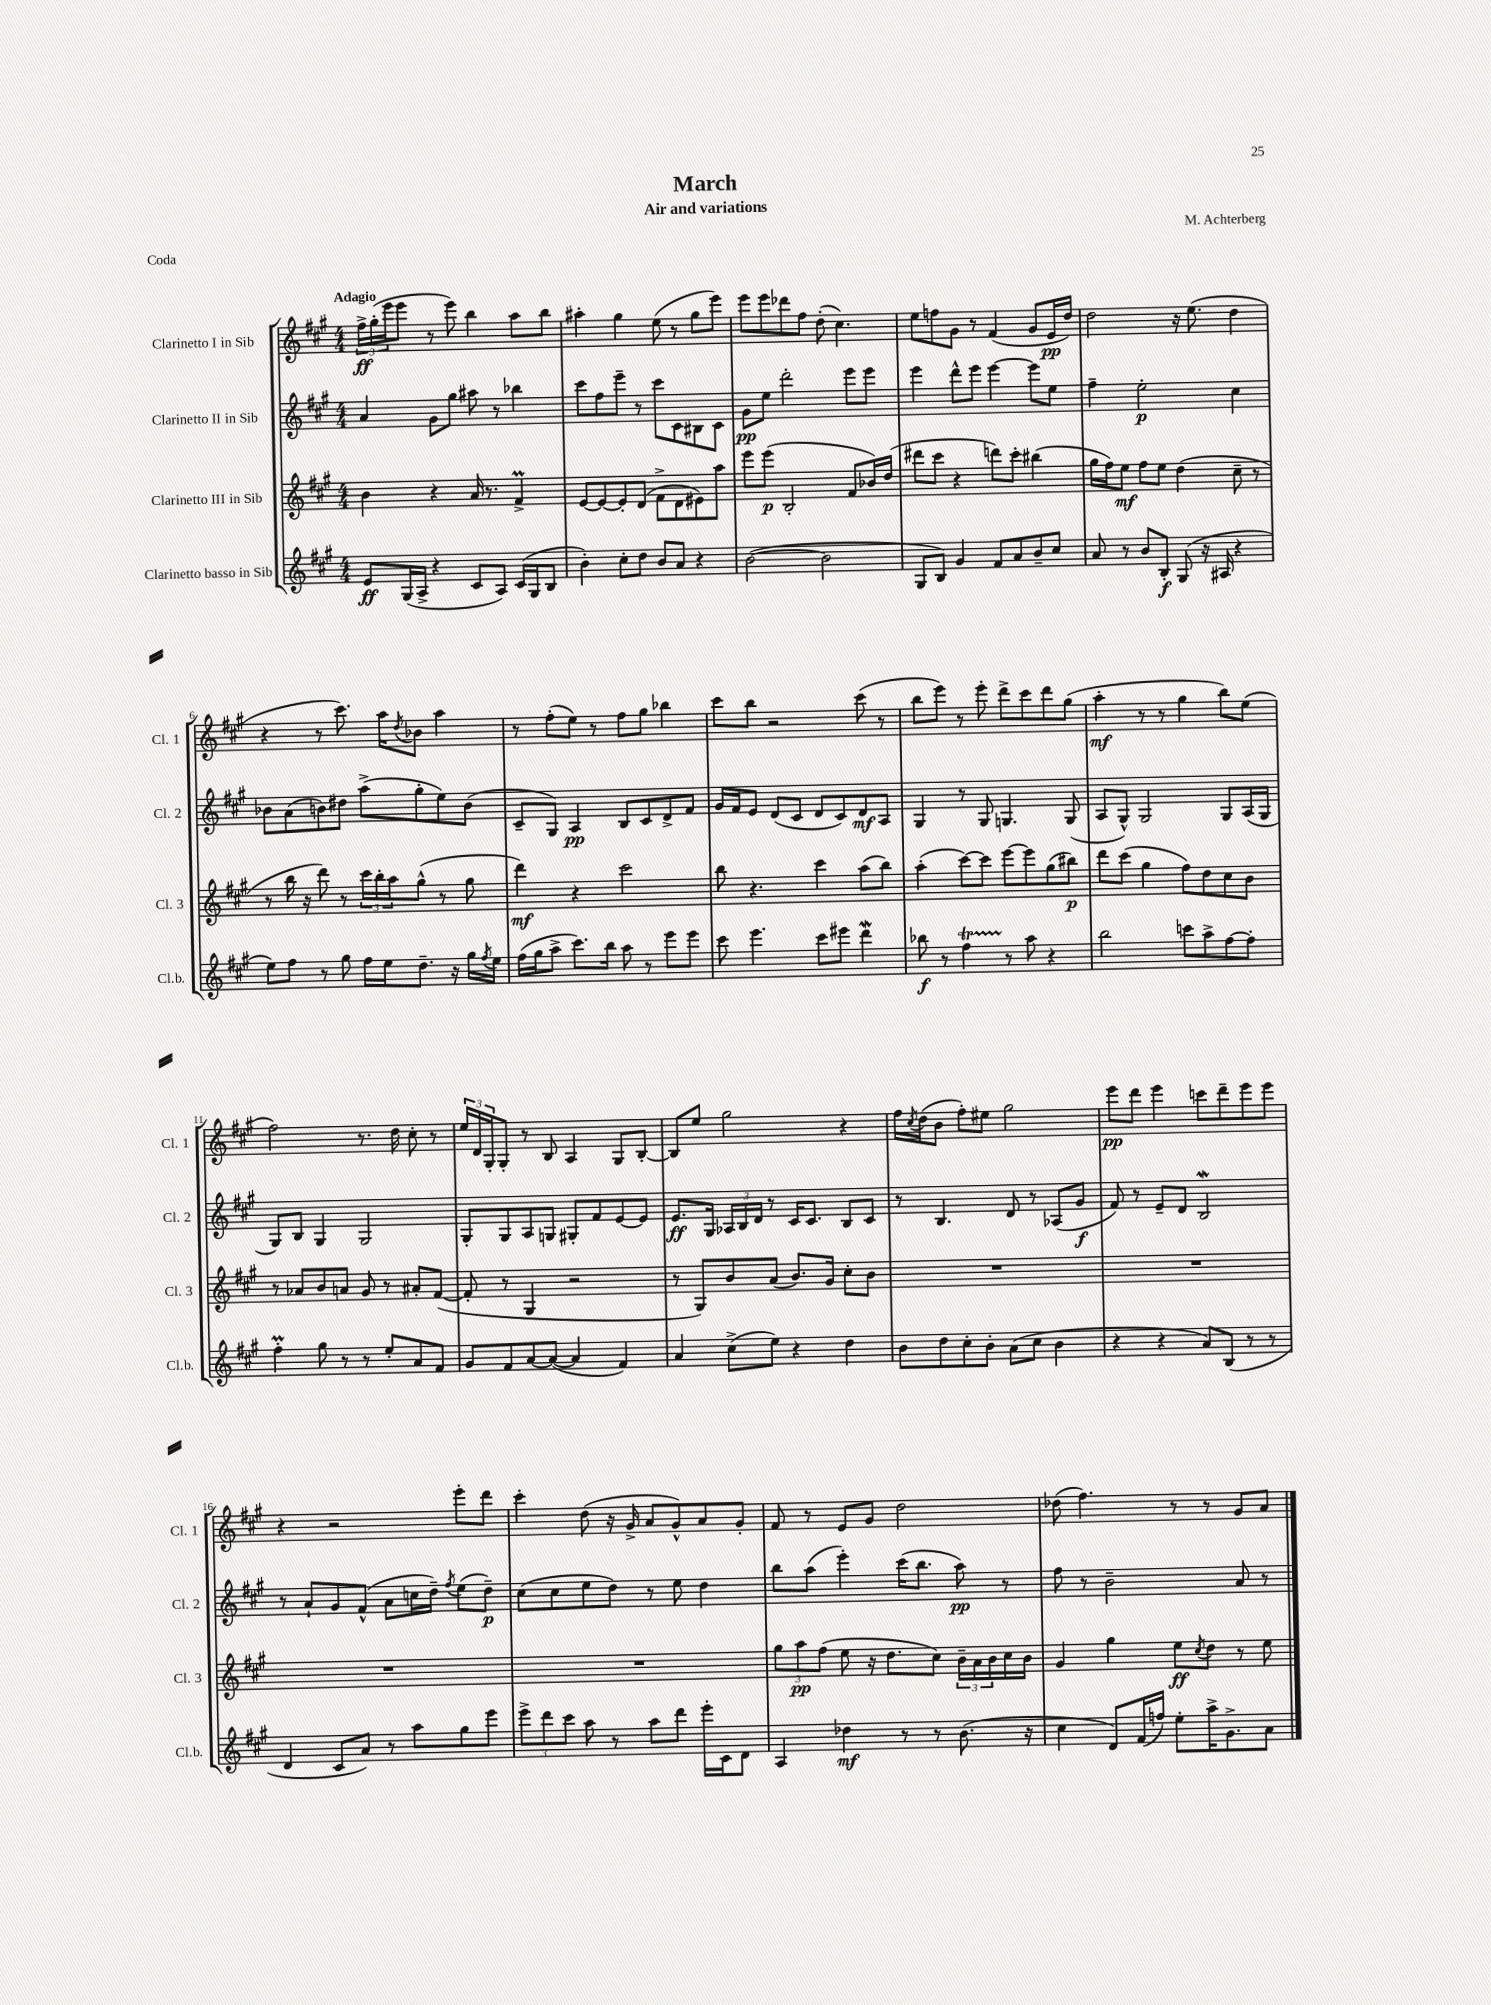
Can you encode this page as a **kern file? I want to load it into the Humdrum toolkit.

**kern	**dynam	**kern	**dynam	**kern	**dynam	**kern	**dynam
*part4	*part4	*part3	*part3	*part2	*part2	*part1	*part1
*staff4	*staff4	*staff3	*staff3	*staff2	*staff2	*staff1	*staff1
*I"Clarinetto basso in Sib	*	*I"Clarinetto III in Sib	*	*I"Clarinetto II in Sib	*	*I"Clarinetto I in Sib	*
*I'Cl.b.	*	*I'Cl. 3	*	*I'Cl. 2	*	*I'Cl. 1	*
*clefG2	*	*clefG2	*	*clefG2	*	*clefG2	*
*k[f#c#g#]	*	*k[f#c#g#]	*	*k[f#c#g#]	*	*k[f#c#g#]	*
*M4/4	*	*M4/4	*	*M4/4	*	*M4/4	*
=1	=1	=1	=1	=1	=1	=1	=1
!	!	!	!	!	!	!LO:TX:a:B:t=Adagio	!
8e/L	ff	4b\	.	4a/	.	24ff#^\LL	ff
.	.	.	.	.	.	(24gg#'\	.
.	.	.	.	.	.	24eee\J	.
(16G#/L	.	.	.	.	.	8eee\J	.
16A^/JJ	.	.	.	.	.	.	.
4r	.	4r	.	8g#\L	.	8r	.
.	.	.	.	8gg#\J	.	8eee\)	.
8c#/L	.	16a/	.	8aa#X\	.	4bb\	.
.	.	8.r	.	.	.	.	.
8A/J)	.	.	.	8r	.	.	.
(16c#/LL	.	4f#M^/	.	4bb-X\	.	8aa\L	.
16G#/J	.	.	.	.	.	.	.
8B/J	.	.	.	.	.	8bb\J	.
=2	=2	=2	=2	=2	=2	=2	=2
4b'\)	.	[8e/L	.	8ccc#\L	.	4aa#X'\	.
.	.	8e/_	.	8ff#\	.	.	.
8cc#'\L	.	8e'/]	.	8eee~\J	.	4gg#\	.
8dd\J	.	(8d/J	.	8r	.	.	.
8b/L	.	8f#^\L	.	8ccc#\L	.	(8ee\	.
8a/J	.	8d\	.	8c#\	.	8r	.
4r	.	8e#X\)	.	8B#X\	.	8gg#\L	.
.	.	8aa\J	.	8c#\J	.	8eee\J)	.
=3	=3	=3	=3	=3	=3	=3	=3
([2b\	.	8eee\L	.	8g#\L	pp	8eee\L	.
.	.	(8eee\J	p	8ee\J	.	8eee\	.
.	.	2B'/	.	2ddd'\	.	8ddd-X\	.
.	.	.	.	.	.	8ff#\J	.
2b\]	.	.	.	.	.	(8dd'\	.
.	.	.	.	.	.	4.cc#\)	.
.	.	8f#/L	.	8eee\L	.	.	.
.	.	16b-X/L)	.	8eee\J	.	.	.
.	.	(16dd/JJ	.	.	.	.	.
=4	=4	=4	=4	=4	=4	=4	=4
8G#/L	.	8ddd#X\L	.	4eee\	.	8ee\L	.
8B/J)	.	8ccc#\J	.	.	.	8ffn\	.
4g#/	.	4r	.	8ddd^^\L	.	8g#\J	.
.	.	.	.	8eee\J	.	8r	.
8f#/L	.	8dddn\L)	.	[4eee\	.	(4f#/	.
8a/	.	8ccc#'\J	.	.	.	.	.
8b~/	.	(4bb#X\	.	8eee\L]	.	8g#/L	.
8cc#/J	.	.	.	8ee\J	.	16e/L	pp
.	.	.	.	.	.	16dd/JJ)	.
=5	=5	=5	=5	=5	=5	=5	=5
8a/	.	16gg#\LL	.	4ff#~\	.	2dd\	.
.	.	16ff#\J)	.	.	.	.	.
8r	.	8ee\J	mf	.	.	.	.
8b/L	.	8ff#\L	.	2ee'\	p	.	.
8B'/J	f	8ee\J	.	.	.	.	.
(8G#/	.	(4dd\	.	.	.	16r	.
.	.	.	.	.	.	(8.ee\	.
16r	.	.	.	.	.	.	.
16A#X/	.	.	.	.	.	.	.
4r	.	8cc#~\	.	4cc#\	.	4dd\	.
.	.	8r	.	.	.	.	.
!!LO:LB:g=z
=6	=6	=6	=6	=6	=6	=6	=6
8ee\L)	.	8r	.	8b-X\L	.	4r	.
8ff#\J	.	16bb\	.	(8a\	.	.	.
.	.	16r	.	.	.	.	.
8r	.	8ddd\)	.	8bn\)	.	8r	.
8gg#\	.	8r	.	8dd#X\J	.	8.ccc#\)	.
16ff#\LL	.	24ccc#\LL	.	(8aa^\L	.	.	.
.	.	24bb'\	.	.	.	.	.
16ee\J	.	.	.	.	.	16aa\KL	.
.	.	24aa\J	.	.	.	.	.
.	.	.	.	.	.	8qdd/	.
8.dd~\J	.	(8gg#^^\J	.	8gg#'\	.	8b-X\J	.
.	.	8r	.	8ee\)	.	4aa\	.
16r	.	.	.	.	.	.	.
16gg#\LL	.	8gg#\	.	(8b\J	.	.	.
8qff#/	.	.	.	.	.	.	.
16ee\JJ	.	.	.	.	.	.	.
=7	=7	=7	=7	=7	=7	=7	=7
(16ff#\LL	.	4ddd\)	mf	8c#~/L	.	8r	.
16gg#\J	.	.	.	.	.	.	.
8aa^\J	.	.	.	8G#/J)	.	(8ff#'\L	.
8.ccc#\L)	.	4r	.	4A/	pp	8ee\J)	.
.	.	.	.	.	.	8r	.
16bb\Jk	.	.	.	.	.	.	.
8aa\	.	2ccc#\	.	8B/L	.	8ff#\L	.
8r	.	.	.	8c#/	.	8gg#\J	.
8eee\L	.	.	.	8d^/	.	4bb-X\	.
8eee\J	.	.	.	8f#/J	.	.	.
=8	=8	=8	=8	=8	=8	=8	=8
8ccc#\	.	8bb\	.	16g#/LL	.	8ccc#\L	.
.	.	.	.	16f#/J	.	.	.
4.eee\	.	4.r	.	8e/J	.	8bb\J	.
.	.	.	.	(8d/L	.	2r	.
.	.	.	.	8c#/J	.	.	.
8ccc#\L	.	4ccc#\	.	8d/L	.	.	.
8eee#X\J	.	.	.	8c#/)	.	.	.
4dddw\	.	(8aa\L	.	8d/	mf	(8ccc#\	.
.	.	8bb\J)	.	8A/J	.	8r	.
=9	=9	=9	=9	=9	=9	=9	=9
8bb-X\	f	(4aa'\	.	4G#/	.	8bb\L	.
8r	.	.	.	.	.	8eee\J)	.
4ff#T\	.	[8ccc#\L)	.	8r	.	8r	.
.	.	8ccc#\J]	.	8G#/	.	8eee'\	.
8r	.	[8eee\L	.	4.Gn/	.	8ddd^\L	.
8aa\	.	8eee\]	.	.	.	8ccc#\	.
4r	.	(8gg#\	.	.	.	8ddd\	.
.	.	8bb#X\J)	p	(8G/	.	(8gg#\J	.
=10	=10	=10	=10	=10	=10	=10	=10
2bb\	.	8ddd\L	.	8A/L	.	4aa'\	mf
.	.	(8ccc#\J	.	8G#^^/J)	.	.	.
.	.	4gg#\	.	2G#/	.	8r	.
.	.	.	.	.	.	8r	.
8cccn\L	.	8ff#\L)	.	.	.	4gg#\	.
8aa^\	.	8dd\	.	.	.	.	.
[8ff#\	.	8cc#\	.	8G#/L	.	8bb\L)	.
8ff#'\J]	.	8b\J	.	(16A/L	.	(8ee\J	.
.	.	.	.	16G#/JJ	.	.	.
!!LO:LB:g=z
=11	=11	=11	=11	=11	=11	=11	=11
4ff#M'\	.	8r	.	8G#/L)	.	2ff#\)	.
.	.	8a-X/L	.	8B/J	.	.	.
8gg#\	.	8b/	.	4G#/	.	.	.
8r	.	8an/J	.	.	.	.	.
8r	.	8g#/	.	2G#/	.	8.r	.
8ee'/L	.	8r	.	.	.	.	.
.	.	.	.	.	.	16dd\	.
8a/	.	8a#X'/L	.	.	.	8cc#'\	.
8f#/J	.	([8f#/J	.	.	.	8r	.
=12	=12	=12	=12	=12	=12	=12	=12
8g#/L	.	8f#'/]	.	8G#'/L	.	24ee/LL	.
.	.	.	.	.	.	24d/	.
.	.	.	.	.	.	24G#'/J	.
8f#/	.	8r	.	8G#/	.	8G#'/J	.
[8a/	.	4G#/	.	8A/	.	8r	.
(8a/J_	.	.	.	8Gn/J	.	8B/	.
4a/]	.	2r	.	8G#X'/L	.	4A/	.
.	.	.	.	8f#/	.	.	.
4f#/)	.	.	.	[8e/	.	8G#/L	.
.	.	.	.	8e/J]	.	[8B'/J	.
=13	=13	=13	=13	=13	=13	=13	=13
4a/	.	8r	.	8.e/L	ff	8B/L]	.
.	.	8G#/L)	.	.	.	8ee/J	.
.	.	.	.	16G#/Jk	.	.	.
(8cc#^\L	.	8b/	.	24A-X/LL	.	2gg#\	.
.	.	.	.	24B/	.	.	.
.	.	.	.	24d/JJ	.	.	.
8ee\J)	.	(8a/J	.	8r	.	.	.
4r	.	8.b/L)	.	16c#/KL	.	.	.
.	.	.	.	8.c#/J	.	.	.
.	.	16g#/Jk	.	.	.	.	.
4dd\	.	8cc#'\L	.	8B/L	.	4r	.
.	.	8b\J	.	8c#/J	.	.	.
=14	=14	=14	=14	=14	=14	=14	=14
8b\L	.	1r	.	8r	.	16ff#\LL	.
.	.	.	.	.	.	8qcc#/	.
.	.	.	.	.	.	(16dd\J	.
8dd\	.	.	.	4.B/	.	8b\J	.
8cc#'\	.	.	.	.	.	8ff#'\L)	.
8b'\J	.	.	.	.	.	8ee#X\J	.
(8a\L	.	.	.	8d/	.	2gg#\	.
8cc#\J	.	.	.	8r	.	.	.
4b\	.	.	.	(8A-X/L	.	.	.
.	.	.	.	8g#/J	f	.	.
=15	=15	=15	=15	=15	=15	=15	=15
4r	.	1r	.	8f#/)	.	8eee\L	pp
.	.	.	.	8r	.	8ddd\J	.
4r	.	.	.	8e~/L	.	4eee\	.
.	.	.	.	8d/J	.	.	.
8a/L)	.	.	.	2BW/	.	8cccn\L	.
(8B/J	.	.	.	.	.	8ddd~\	.
8r	.	.	.	.	.	8eee\	.
8r	.	.	.	.	.	8eee\J	.
!!LO:LB:g=z
=16	=16	=16	=16	=16	=16	=16	=16
4d/	.	1r	.	8r	.	4r	.
.	.	.	.	8a`/L	.	.	.
8c#/L	.	.	.	8g#/	.	2r	.
8a/J)	.	.	.	(8f#^^/J	.	.	.
8r	.	.	.	8a\L	.	.	.
8aa\L	.	.	.	16ccn\L	.	.	.
.	.	.	.	16dd~\JJ)	.	.	.
.	.	.	.	8qff#/	.	.	.
8gg#\	.	.	.	(8ee\L	.	8eee'\L	.
8eee\J	.	.	.	8dd~\J)	p	8ddd\J	.
=17	=17	=17	=17	=17	=17	=17	=17
12eee^\L	.	1r	.	(8cc#\L	.	4ccc#'\	.
12ddd\	.	.	.	.	.	.	.
.	.	.	.	8cc#\	.	.	.
12ccc#\J	.	.	.	.	.	.	.
8aa\	.	.	.	8ee\	.	(8dd\	.
8r	.	.	.	8dd\J)	.	16r	.
.	.	.	.	.	.	16g#^/	.
8aa\L	.	.	.	8r	.	8a/L	.
8ddd\J	.	.	.	8ee\	.	8g#^^/)	.
16eee'\LL	.	.	.	4dd\	.	8a/	.
16c#\J	.	.	.	.	.	.	.
8d\J	.	.	.	.	.	8g#'/J	.
=18	=18	=18	=18	=18	=18	=18	=18
4A/	.	12gg#\L	.	8bb\L	.	8f#/	.
.	.	12aa\	pp	.	.	.	.
.	.	.	.	(8aa\J	.	8r	.
.	.	(12ff#\J	.	.	.	.	.
4dd-X\	mf	8ee\	.	4eee'\)	.	8e/L	.
.	.	16r	.	.	.	8g#/J	.
.	.	8.dd\L	.	.	.	.	.
8r	.	.	.	(16ccc#\KL	.	2dd\	.
.	.	.	.	8.bb\J	.	.	.
8r	.	8cc#\J)	.	.	.	.	.
(8.b\	.	24b~\LL	.	8aa\)	pp	.	.
.	.	24a\	.	.	.	.	.
.	.	24b\	.	.	.	.	.
.	.	16cc#\	.	8r	.	.	.
16r	.	16b\JJ	.	.	.	.	.
=19	=19	=19	=19	=19	=19	=19	=19
4cc#\	.	4g#/	.	8ff#\	.	(8dd-X\	.
.	.	.	.	8r	.	4.ff#\)	.
8d/L)	.	4gg#\	.	2b~\	.	.	.
(16f#/L	.	.	.	.	.	.	.
16ffn/JJ)	.	.	.	.	.	.	.
8ee'\L	.	8ee\L	ff	.	.	8r	.
.	.	8qcc#/	.	.	.	.	.
16aa^\K	.	8dd\J	.	.	.	8r	.
8.g#^\	.	.	.	.	.	.	.
.	.	8r	.	8a/	.	8g#/L	.
8a\J	.	8ee\	.	8r	.	8a/J	.
==	==	==	==	==	==	==	==
*-	*-	*-	*-	*-	*-	*-	*-
